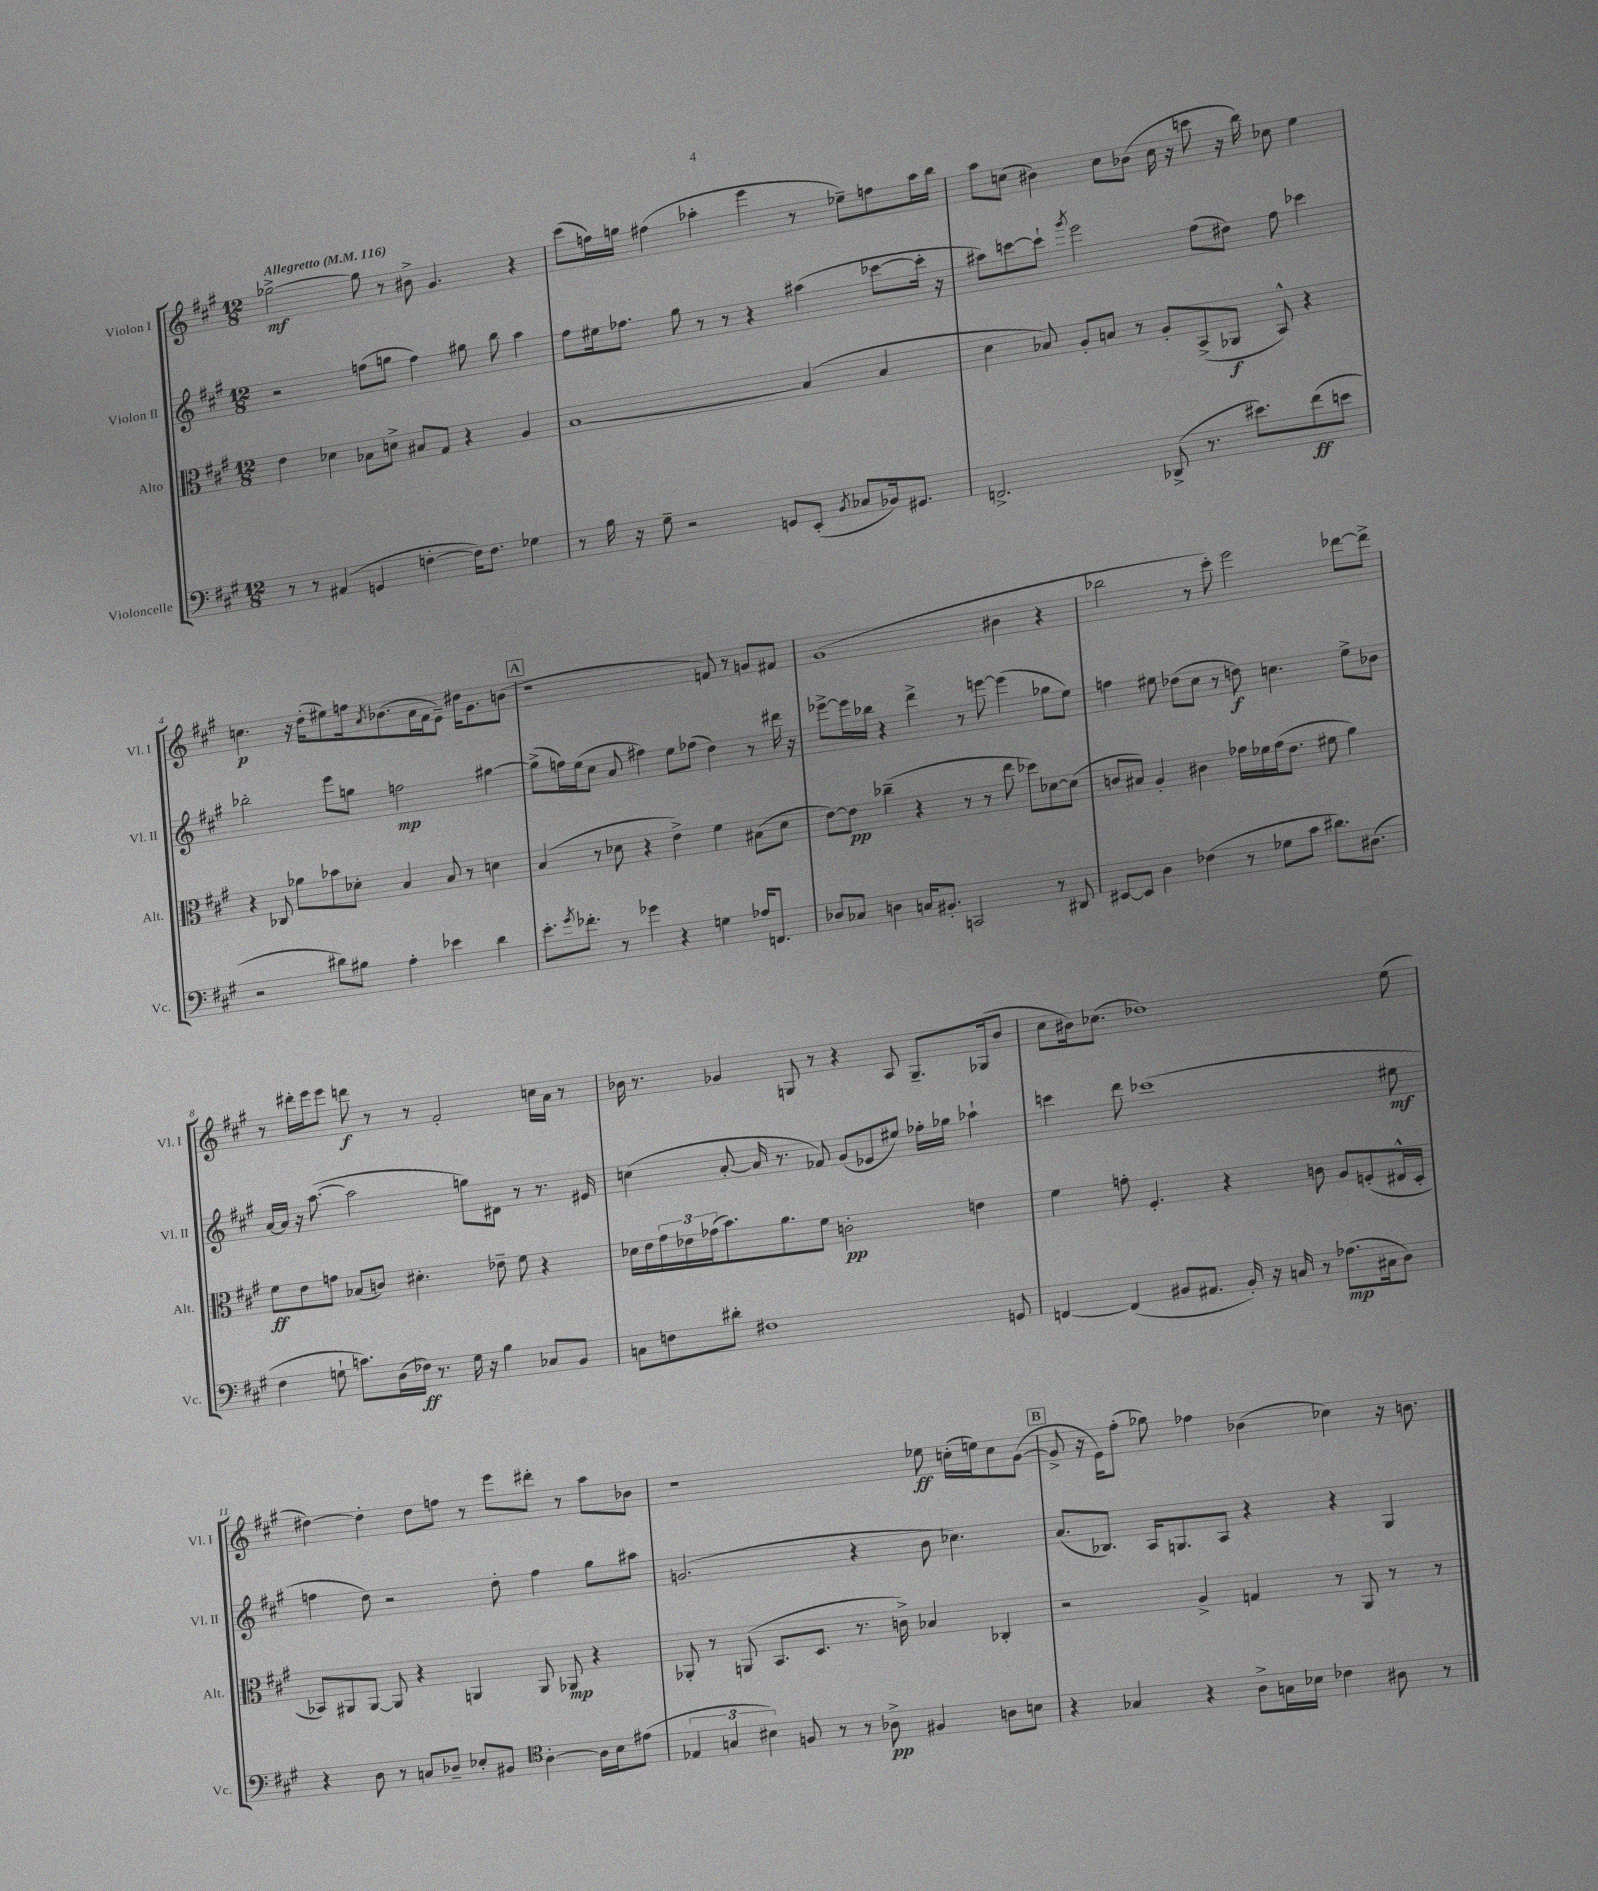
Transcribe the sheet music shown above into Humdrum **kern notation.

**kern	**dynam	**kern	**dynam	**kern	**dynam	**kern	**dynam
*part4	*part4	*part3	*part3	*part2	*part2	*part1	*part1
*staff4	*staff4	*staff3	*staff3	*staff2	*staff2	*staff1	*staff1
*I"Violoncelle	*	*I"Alto	*	*I"Violon II	*	*I"Violon I	*
*I'Vc.	*	*I'Alt.	*	*I'Vl. II	*	*I'Vl. I	*
*clefF4	*	*clefC3	*	*clefG2	*	*clefG2	*
*k[f#c#g#]	*	*k[f#c#g#]	*	*k[f#c#g#]	*	*k[f#c#g#]	*
*M12/8	*	*M12/8	*	*M12/8	*	*M12/8	*
*MM116	*	*MM116	*	*MM116	*	*MM116	*
=1	=1	=1	=1	=1	=1	=1	=1
!	!	!	!	!	!	!LO:TX:a:B:t=Allegretto	!
8r	.	4e\	.	2r	.	[2gg-X^\	mf
8r	.	.	.	.	.	.	.
(4AA#X/	.	4d-X\	.	.	.	.	.
4GGn/	.	8B-X\L	.	(8ffn\L	.	8gg-\]	.
.	.	8dn^\J	.	8ggn\J	.	8r	.
[4Fn'\	.	8B#X/L	.	4ff\)	.	8b#X^\	.
.	.	8G#/J	.	.	.	4.g#/	.
16F\KL])	.	4r	.	8gg#X\	.	.	.
8.F\J	.	.	.	.	.	.	.
.	.	.	.	8bb\	.	.	.
4G-X\	.	4A/	.	4aa\	.	4r	.
=2	=2	=2	=2	=2	=2	=2	=2
8r	.	[1B	.	8ff#\L	.	(8ccc#\L	.
16B\	.	.	.	16ee#X\k	.	16ffn\L)	.
16r	.	.	.	8.ff-X\J	.	16ggn\JJ	.
8G#~\	.	.	.	.	.	(4ff#X\	.
2r	.	.	.	8gg#\	.	.	.
.	.	.	.	8r	.	4aa-X'\	.
.	.	.	.	8r	.	.	.
.	.	.	.	4r	.	4eee\	.
8GGn/L	.	.	.	.	.	.	.
(8EE'/J	.	(4B/]	.	(4aa#X\	.	8r	.
8qBB/	.	.	.	.	.	.	.
8C-X/L	.	.	.	.	.	8ee-X~\L)	.
16BB-X/k)	.	4B/	.	[8ccc-X\L	.	8ffn\	.
8.GG#X/J	.	.	.	.	.	.	.
.	.	.	.	16ccc-'\Jk]	.	16aa-\L	.
.	.	.	.	16r	.	16bb\JJ	.
=3	=3	=3	=3	=3	=3	=3	=3
2.FFn^/	.	4d\	.	8aa#X\L)	.	8aa\L	.
.	.	.	.	[8cccn\	.	(8ccn\J	.
.	.	8B-X/)	.	8ccc`\J]	.	4b#X\)	.
.	.	.	.	8qggg#/	.	.	.
.	.	8A'/L	.	2eee\	.	.	.
.	.	8Bn/J	.	.	.	8cc\L	.
.	.	8r	.	.	.	(8b-X\J	.
(8DD-X^/	.	8A'/L	.	.	.	16cc\	.
.	.	.	.	.	.	16r	.
8.r	.	(8BB^/	.	(8ff#\L	.	8cccn\	.
.	.	8AA-X/J	f	8dd#X\J)	.	16r	.
8.e#X\L)	.	.	.	.	.	16bb\)	.
.	.	8BB^^/)	.	8ff#\	.	8cc-X\	.
(8f#\	ff	4r	.	4ccc-X\	.	4ee\	.
8en\J	.	.	.	.	.	.	.
!!LO:LB:g=z
=4	=4	=4	=4	=4	=4	=4	=4
2r	.	4r	.	2bb-X'\	.	4.ccn\	p
.	.	8C-X/	.	.	.	.	.
.	.	8a-X\L	.	.	.	16r	.
.	.	.	.	.	.	(16dd'\KL	.
8d#X\L)	.	8b-X\	.	8eee\L	.	8ee#X\)	.
8B#X\J	.	8d-X'\J	.	8ggn\J	.	16ffn\k	.
.	.	.	.	.	.	8qa/	.
.	.	.	.	.	.	(8.b-X\	.
4A'\	.	4B/	.	2ffn\	mp	.	.
.	.	.	.	.	.	16a\L	.
.	.	.	.	.	.	16f#\J	.
4e-X\	.	8B/	.	.	.	8e~\J)	.
.	.	8r	.	.	.	16dd#X\KL	.
.	.	.	.	.	.	8.g#\	.
4d#\	.	4dn\	.	[4gg#X\	.	.	.
.	.	.	.	.	.	(8bn\J	.
!!LO:REH:place=s1:t=A
=5	=5	=5	=5	=5	=5	=5	=5
8.e'\L	.	(4B/	.	(8gg#^\L]	.	1r	.
.	.	.	.	16ffn\L)	.	.	.
8qg#/	.	.	.	.	.	.	.
8.f-X'\J	.	.	.	(16ee\J	.	.	.
.	.	8r	.	8cc#\J	.	.	.
8r	.	8d-X\	.	8a/	.	.	.
4g-X\	.	4r	.	4ff#X\)	.	.	.
4r	.	4e^\)	.	8ee\L	.	.	.
.	.	.	.	(8ff-X\J	.	.	.
4Gn\	.	4f#\	.	4dd\)	.	8fn/)	.
.	.	.	.	.	.	8r	.
16A-X/KL	.	(8B#X\L	.	8r	.	8gn/L	.
8.FFn/J	.	.	.	.	.	.	.
.	.	8d-\J	.	16ddd#X\	.	8f#X/J	.
.	.	.	.	16r	.	.	.
=6	=6	=6	=6	=6	=6	=6	=6
8D-X/L	.	[8e\L)	.	[8eee-X^\L	.	(1g#	.
8C-X/J	.	8e\J]	pp	16eee-\L]	.	.	.
.	.	.	.	16bb-X\JJ	.	.	.
4Dn\	.	(4cc-X~\	.	4r	.	.	.
16Cn/KL	.	4r	.	4ddd^\	.	.	.
8.BB#X'/J	.	.	.	.	.	.	.
2CCn/	.	8r	.	8r	.	.	.
.	.	8r	.	[8eeen\	.	.	.
.	.	8ee\	.	(4eee\]	.	4b#X\	.
.	.	8dd-X\L)	.	.	.	.	.
8r	.	[8d-X\	.	8gg-X\L	.	4r	.
8DD#X/	.	(8d-\J]	.	8ee\J)	.	.	.
=7	=7	=7	=7	=7	=7	=7	=7
[8EE#X/L	.	8cn/L	.	4ffn\	.	2bb-X\	.
8EE#/J]	.	8B#X/J)	.	.	.	.	.
4D\	.	4A'/	.	8ee#X\	.	.	.
.	.	.	.	(8dd-X\L	.	.	.
(4F-X\	.	4c#X\	.	8cc#\J	.	8r	.
.	.	.	.	8r	.	8ccc#'\)	.
8r	.	16g-X\LL	.	8ddn\)	f	2eee\	.
.	.	16f-X\	.	.	.	.	.
8G-X\L	.	(16g-\J	.	4.ccn\	.	.	.
.	.	8.e\J	.	.	.	.	.
8c#\J	.	.	.	.	.	.	.
8.d#X\L)	.	8f#X\	.	.	.	.	.
.	.	4a\)	.	8ee#^\L	.	[8ddd-X\L	.
(8.D#X\J	.	.	.	.	.	.	.
.	.	.	.	8b-X\J	.	8ddd-^\J]	.
!!LO:LB:g=z
=8	=8	=8	=8	=8	=8	=8	=8
4F#\	.	8f#\L	ff	[16a/LL	.	8r	.
.	.	.	.	16a/JJ]	.	.	.
.	.	8e\	.	16r	.	16ddd#X'\LL	.
.	.	.	.	([8.aa\	.	16eee\J	.
8Gn`\	.	8gn\J	.	.	.	8eee\J	.
8.cn\L)	.	(8B-X/L	.	2aa\]	.	8dddn\	f
.	.	8cn/J)	.	.	.	8r	.
(16D\L	.	.	.	.	.	.	.
16F-X\JJ)	ff	4.d#X'\	.	.	.	8r	.
8.r	.	.	.	.	.	.	.
.	.	.	.	.	.	2f#'/	.
16G\	.	.	.	8ggn\L)	.	.	.
16r	.	.	.	.	.	.	.
4B\	.	8e-X~\	.	8d#X\J	.	.	.
.	.	8f#\	.	8r	.	.	.
8C-X/L	.	4r	.	8.r	.	16ccn\LL	.
.	.	.	.	.	.	16a\JJ	.
8BB/J	.	.	.	.	.	8r	.
.	.	.	.	16e#X/	.	.	.
=9	=9	=9	=9	=9	=9	=9	=9
8Cn\L	.	16d-X\LL	.	(4ccn\	.	16b-X\	.
.	.	16e\	.	.	.	8.r	.
8Fn\	.	24g#\	.	.	.	.	.
.	.	24e-X\	.	.	.	.	.
.	.	(24g-X\J	.	.	.	.	.
8d#X'\J	.	8.b\)	.	[8a'/	.	4g-X/	.
1F#X	.	.	.	16a/]	.	.	.
.	.	8.a\	.	8.r	.	.	.
.	.	.	.	.	.	8Gn/	.
.	.	8f#\J	.	8f-X/)	.	8r	.
.	.	2cn'\	pp	(8g#/L	.	4r	.
.	.	.	.	8e-X/	.	.	.
.	.	.	.	8ee#X/J)	.	8A/	.
.	.	.	.	16ff-X'\LL	.	8.G~/L	.
.	.	.	.	16gg-X\JJ	.	.	.
.	.	4en\	.	4aa-X`\	.	.	.
.	.	.	.	.	.	(16G-X/k	.
8GGn/	.	.	.	.	.	8b-/J	.
=10	=10	=10	=10	=10	=10	=10	=10
[4FFn/	.	4f#\	.	4cccn\	.	8cc#\L	.
.	.	.	.	.	.	16b#X\k)	.
.	.	.	.	.	.	(8.cc-X\J	.
(4FF/]	.	8gn'\	.	8ddd\	.	.	.
.	.	4.F#'/	.	(1ccc-X	.	1dd-X)	.
8BB#X/L	.	.	.	.	.	.	.
8.AA#X/J	.	.	.	.	.	.	.
.	.	4r	.	.	.	.	.
16BB#'/)	.	.	.	.	.	.	.
16r	.	.	.	.	.	.	.
16Cn/	.	.	.	.	.	.	.
8r	.	8cn\	.	.	.	.	.
(8.A-X\L	mp	8A/L	.	.	.	.	.
.	.	(8Fn'/	.	.	.	.	.
16C#X\k	.	.	.	.	.	.	.
8D\J)	.	16E#X^^/L	.	8ee#X\	mf	(8ee\	.
.	.	16D'/JJ	.	.	.	.	.
!!LO:LB:g=z
=11	=11	=11	=11	=11	=11	=11	=11
4r	.	8BB-X/L)	.	4ffn\	.	[4dd#X\)	.
.	.	8AA#X/	.	.	.	.	.
8D\	.	[8AA#/J	.	8dd\)	.	4dd#'\]	.
8r	.	8AA#/]	.	2r	.	.	.
8Cn/L	.	4r	.	.	.	8dd#\L	.
8D-X~/J	.	.	.	.	.	8ffn\J	.
8E-X'/L	.	4AAn/	.	.	.	8r	.
8BB#X/J	.	.	.	8dd'\	.	8eee\L	.
*clefC4	*	*	*	*	*	*	*
[4A'\	.	8AA/	.	4ff\	.	8ddd#X'\J	.
.	.	8AA-X/	mp	.	.	8r	.
16A\LL]	.	4r	.	8gg#\L	.	8aa\L	.
16B\J	.	.	.	.	.	.	.
(8e#X\J	.	.	.	8aa#X\J	.	8b-X\J	.
=12	=12	=12	=12	=12	=12	=12	=12
6E-X/	.	8AA-X'/	.	(2.gn/	.	1r	.
.	.	8r	.	.	.	.	.
6Gn/	.	.	.	.	.	.	.
.	.	(8AAn/	.	.	.	.	.
6B#X\)	.	.	.	.	.	.	.
.	.	8.BB/L	.	.	.	.	.
8Fn/	.	.	.	.	.	.	.
.	.	8.D/J	.	.	.	.	.
8r	.	.	.	.	.	.	.
8r	.	8.r	.	4r	.	.	.
8A-X^\	pp	.	.	.	.	.	.
.	.	16cn^\)	.	.	.	.	.
4F#X/	.	4B-X/	.	8b\	.	8ee-X\	ff
.	.	.	.	4.cc-X\)	.	(16ccn'\LL	.
.	.	.	.	.	.	16een\J)	.
8An\L	.	4C-X'/	.	.	.	8cc\	.
8Bn\J	.	.	.	.	.	([8g#\J	.
!!LO:REH:place=s1:t=B
=13	=13	=13	=13	=13	=13	=13	=13
4r	.	2r	.	(8.a/L	.	8g#^/]	.
.	.	.	.	.	.	16r	.
.	.	.	.	8.B-X/J)	.	16e\KL)	.
4G-X/	.	.	.	.	.	(8ff#'\J	.
.	.	.	.	16A/KL	.	8gg-X\)	.
.	.	.	.	8.Gn/	.	.	.
4r	.	4A^/	.	.	.	4ff-X\	.
.	.	.	.	8A/J	.	.	.
8A^\L	.	4Gn/	.	4r	.	(4b-X\	.
16Gn\L	.	.	.	.	.	.	.
16B-X\JJ	.	.	.	.	.	.	.
4c-X\	.	8r	.	4r	.	4cc-X\)	.
.	.	8AA/	.	.	.	.	.
8A#X\	.	8r	.	4G/	.	16r	.
.	.	.	.	.	.	8.bn\	.
8r	.	8r	.	.	.	.	.
==	==	==	==	==	==	==	==
*-	*-	*-	*-	*-	*-	*-	*-
